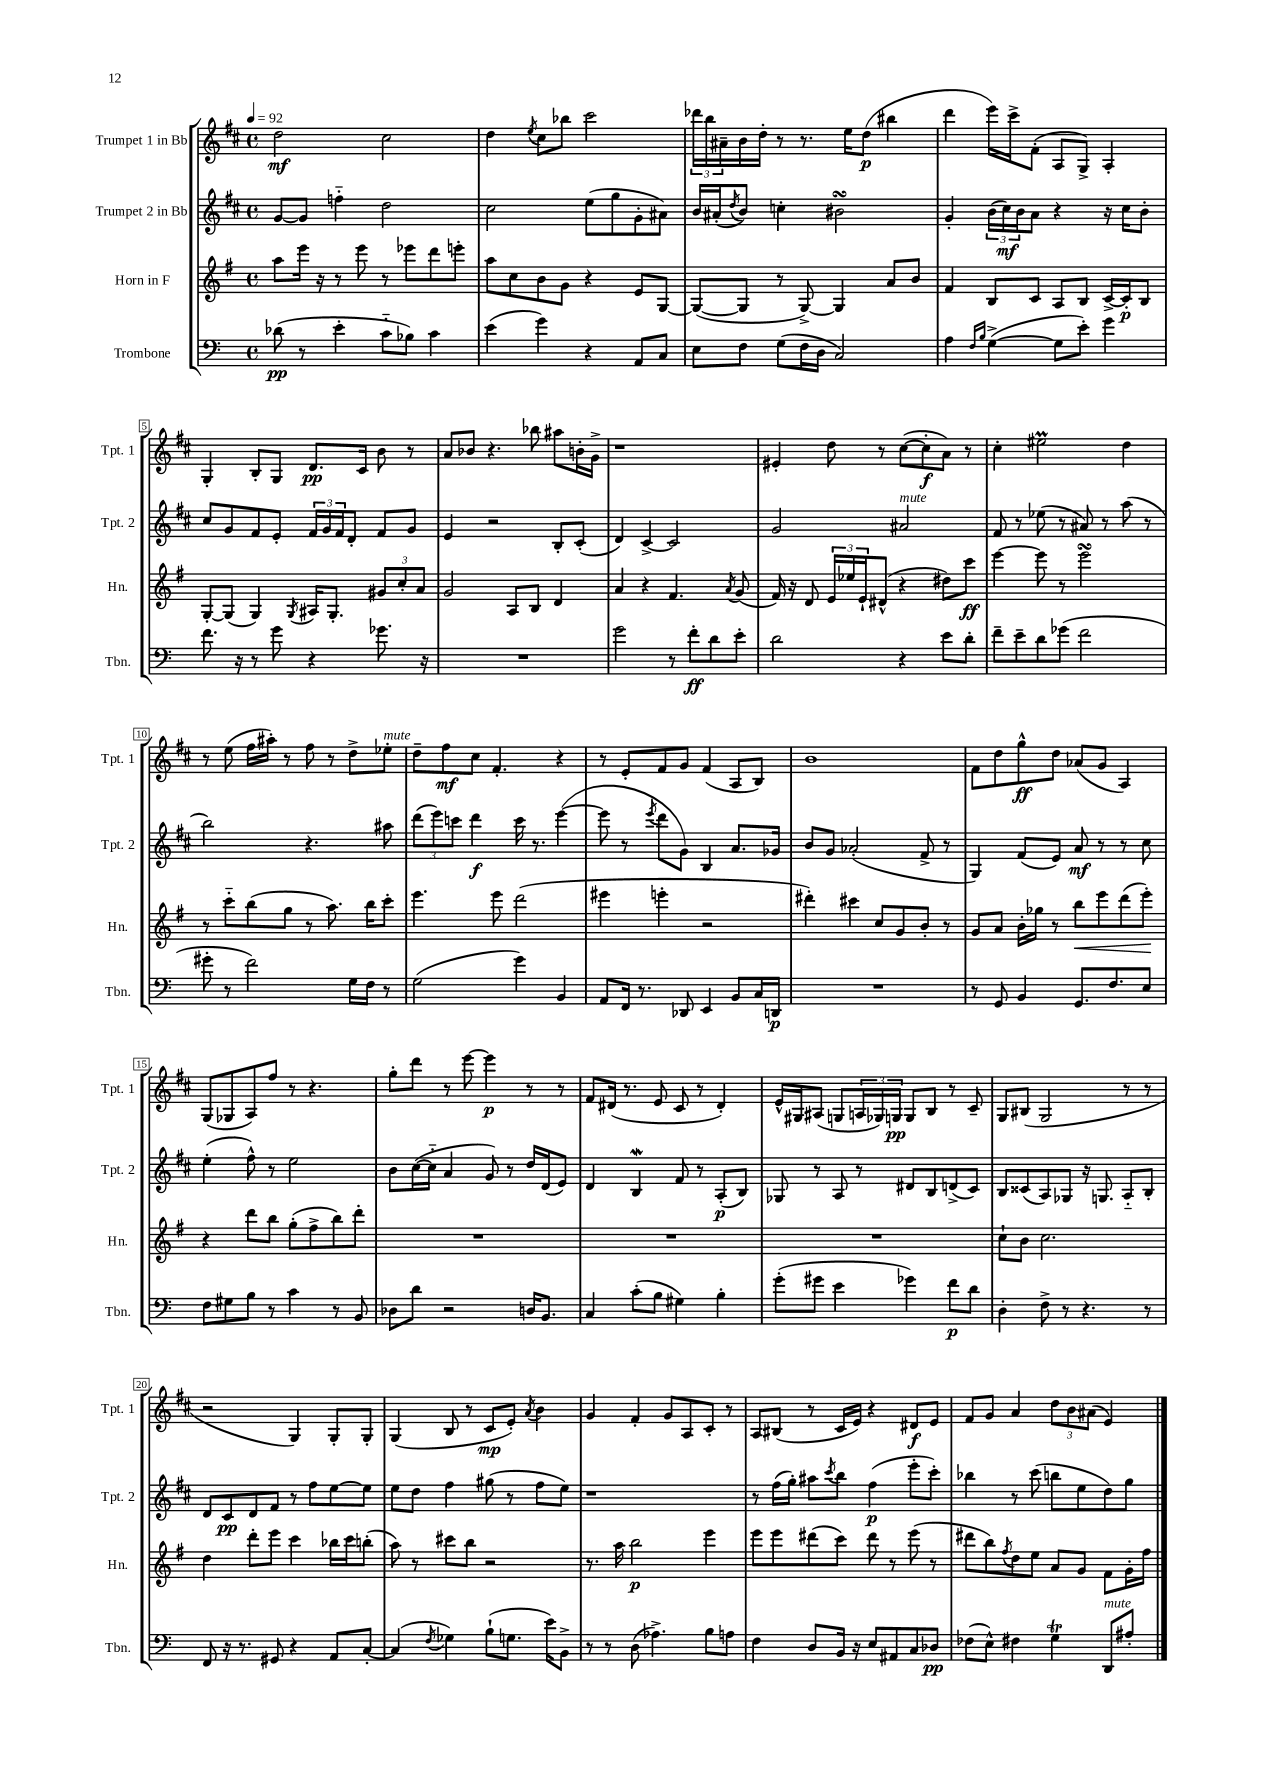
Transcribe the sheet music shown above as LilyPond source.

<<
\new StaffGroup <<
\new Staff = "s0" \with { instrumentName = "Trumpet 1 in Bb" shortInstrumentName = "Tpt. 1" } {
    \clef treble \key d \major \defaultTimeSignature \time 4/4 \tempo 4 = 92
    d''2\mf cis''2 |
    d''4 \acciaccatura { e''8 } cis''8 bes''8 cis'''2 |
    \tuplet 3/2 { des'''16 b''16 ais'16-- } b'16 d''16-. r8 r8. e''16 d''8\p( bis''4 |
    d'''4 e'''16) cis'''16-> fis'8-.( a8 g8->) a4-. |
    g4-. b8-. g8 d'8.\pp cis'16 b'8 r8 |
    a'8 bes'8 r4. bes''8 ais''8 b'16-. g'16-> |
    r1 |
    eis'4-. d''8 r8 cis''8~( cis''8-.\f a'8) r8 |
    cis''4-. eis''2\prall d''4 |
    r8 e''8( fis''16 ais''16-.) r8 fis''8 r8 d''8-> ees''8-.^\markup { \italic "mute" } |
    d''8-- fis''8\mf cis''8 fis'4.-. r4 |
    r8 e'8-. fis'8 g'8 fis'4( a8 b8) |
    b'1 |
    fis'8 d''8 g''8-^\ff d''8 aes'8( g'8 a4) |
    g8( ges8 a8) fis''8 r8 r4. |
    g''8-. d'''8 r8 e'''8~ e'''4\p r8 r8 |
    fis'8 dis'16( r8. e'8 cis'8 r8 dis'4-.) |
    e'16-^ gis16 ais8( g8 \tuplet 3/2 { a16 ges16) g16\pp } g8 b8 r8 cis'8-- |
    g8 bis8( g2 r8 r8 |
    r2 g4) g8-. g8-. |
    g4( b8 r8 cis'8\mp e'8-.) \acciaccatura { a'8 } b'4 |
    g'4 fis'4-. g'8 a8 cis'8-. r8 |
    a8 bis8( r8 cis'16 e'16) r4 dis'8\f e'8 |
    fis'8 g'8 a'4 \tuplet 3/2 { d''8 b'8 ais'8( } e'4) \bar "|." |
}
\new Staff = "s1" \with { instrumentName = "Trumpet 2 in Bb" shortInstrumentName = "Tpt. 2" } {
    \clef treble \key d \major \defaultTimeSignature \time 4/4
    g'8~ g'8 f''4-_ d''2 |
    cis''2 e''8( g''8 g'8-. ais'8) |
    b'16 ais'16-.( \acciaccatura { d''8 } b'8) c''4-. bis'2\turn |
    g'4-. \tuplet 3/2 { b'16( cis''16\mf) b'16 } a'8 r4 r16 cis''16 b'8-. |
    cis''8 g'8 fis'8 e'8-. \tuplet 3/2 { fis'16 g'16 fis'16 } d'8-. fis'8 g'8 |
    e'4 r2 b8-. cis'8-.( |
    d'4) cis'4~-> cis'2 |
    g'2 ais'2^\markup { \italic "mute" } |
    fis'8 r8 ees''8( r8 ais'8) r8 a''8( r8 |
    b''2) r4. ais''8 |
    \tuplet 3/2 { d'''8( e'''8) c'''8 } d'''4\f c'''16 r8. e'''4~( |
    e'''8 r8 \acciaccatura { e'''8 } d'''8 g'8) b4 a'8. ges'16 |
    b'8 g'8 aes'2-.( fis'8-> r8 |
    g4) fis'8( e'8) a'8\mf r8 r8 cis''8 |
    e''4-.( fis''8-^) r8 e''2 |
    b'8 cis''16~( cis''16-_ a'4 g'8) r8 d''16 d'16( e'8) |
    d'4 b4\mordent fis'8 r8 a8-.\p( b8) |
    ges8 r8 a8 r8 dis'8 b8 d'8->( cis'8) |
    b8 cisis'8( a8) ges8 r16 g8. a8-_ b8-. |
    d'8 cis'8\pp d'8 fis'8 r8 fis''8 e''8~ e''8 |
    e''8 d''8 fis''4 gis''8( r8 fis''8 e''8) |
    r1 |
    r8 fis''16( g''16-.) ais''8 \acciaccatura { cis'''8 } b''8 fis''4\p( e'''8-. cis'''8-.) |
    bes''4 r8 cis'''8( b''8 e''8 d''8) g''8 \bar "|." |
}
\new Staff = "s2" \with { instrumentName = "Horn in F" shortInstrumentName = "Hn." } {
    \clef treble \key g \major \defaultTimeSignature \time 4/4
    a''8 e'''16 r16 r8 e'''8 r8 ees'''8 d'''8 e'''8-. |
    a''8 c''8 b'8 g'8 r4 e'8 g8~ |
    g8~( g8 r8 g8~->) g4 a'8 b'8 |
    fis'4 b8 c'8 a8 b8 c'16~-> c'16-.\p b8 |
    g8~-. g8( g4) \acciaccatura { g8 } ais16 g8.-. \tuplet 3/2 { gis'8 c''8-. a'8 } |
    g'2 a8 b8 d'4 |
    a'4 r4 fis'4. \acciaccatura { a'8 } g'8( |
    fis'16) r16 d'8 \tuplet 3/2 { e'16 ees''16 e'16-! } dis'8-^( r4 dis''8) c'''8\ff |
    e'''4~ e'''8 r8 e'''2\turn |
    r8 c'''8-_ b''8( g''8 r8 a''8.) b''16 c'''8-. |
    e'''4. e'''8 d'''2( |
    eis'''4 e'''4-. r2 |
    dis'''4-.) cis'''4 c''8 g'8 b'8-. r8 |
    g'8 a'8 b'16-. ges''16 r8 b''8\< e'''8 d'''8( e'''8-.\!) |
    r4 d'''8 b''8 g''8-.( fis''8-> b''8) d'''8-. |
    R1 |
    R1 |
    R1 |
    c''8-! b'8 c''2. |
    d''4 d'''8-. e'''8 c'''4 bes''16 c'''16 b''8-.( |
    a''8) r8 cis'''8 b''8 r2 |
    r8. a''16 b''2\p e'''4 |
    e'''8 e'''8 dis'''8( c'''8) dis'''8 r8 e'''8( r8 |
    dis'''8 b''8) \acciaccatura { fis''8 } d''8 e''8 a'8 g'8 fis'8 g'16-. fis''16 \bar "|." |
}
\new Staff = "s3" \with { instrumentName = "Trombone" shortInstrumentName = "Tbn." } {
    \clef bass \key c \major \defaultTimeSignature \time 4/4
    des'8\pp( r8 e'4-. c'8-_ bes8) c'4 |
    e'4( g'4) r4 a,8 c8 |
    e8 f8 g8( f16 d16 c2) |
    a4 \grace { f16 b16 } g4~->( g8 e'8-.) g'4 |
    f'8. r16 r8 g'8 r4 ges'8. r16 |
    R1 |
    g'2 r8 f'8-.\ff d'8 e'8-. |
    d'2 r4 e'8 d'8-. |
    f'8-- e'8-- d'8 ges'8( f'2 |
    gis'8-. r8 f'2) g16 f16 r8 |
    g2( g'4) b,4 |
    a,8 f,16 r8. des,8 e,4 b,8 c16 d,16\p |
    R1 |
    r8 g,8 b,4 g,8. f8. e8 |
    f8 gis8 b8 r8 c'4 r8 b,8 |
    des8 d'8 r2 d16 b,8. |
    c4 c'8-.( b8 gis4) b4-. |
    g'8-.( gis'8 e'4 ges'4) f'8\p d'8 |
    d4-. f8-> r8 r4. r8 |
    f,8 r16 r8. gis,8 r4 a,8 c8~-. |
    c4( \acciaccatura { f8 } ges4) b8-!( g8. e'16) b,8-> |
    r8 r8 d8( aes4.->) b8 a8 |
    f4 d8 b,16 r16 e8 ais,8 c8 des8\pp |
    fes8( e8-^) fis4 g4\trill d,8^\markup { \italic "mute" } ais8-. \bar "|." |
}
>>
>>
\layout { \context { \Score \override BarNumber.stencil = #(make-stencil-boxer 0.1 0.3 ly:text-interface::print) } }
